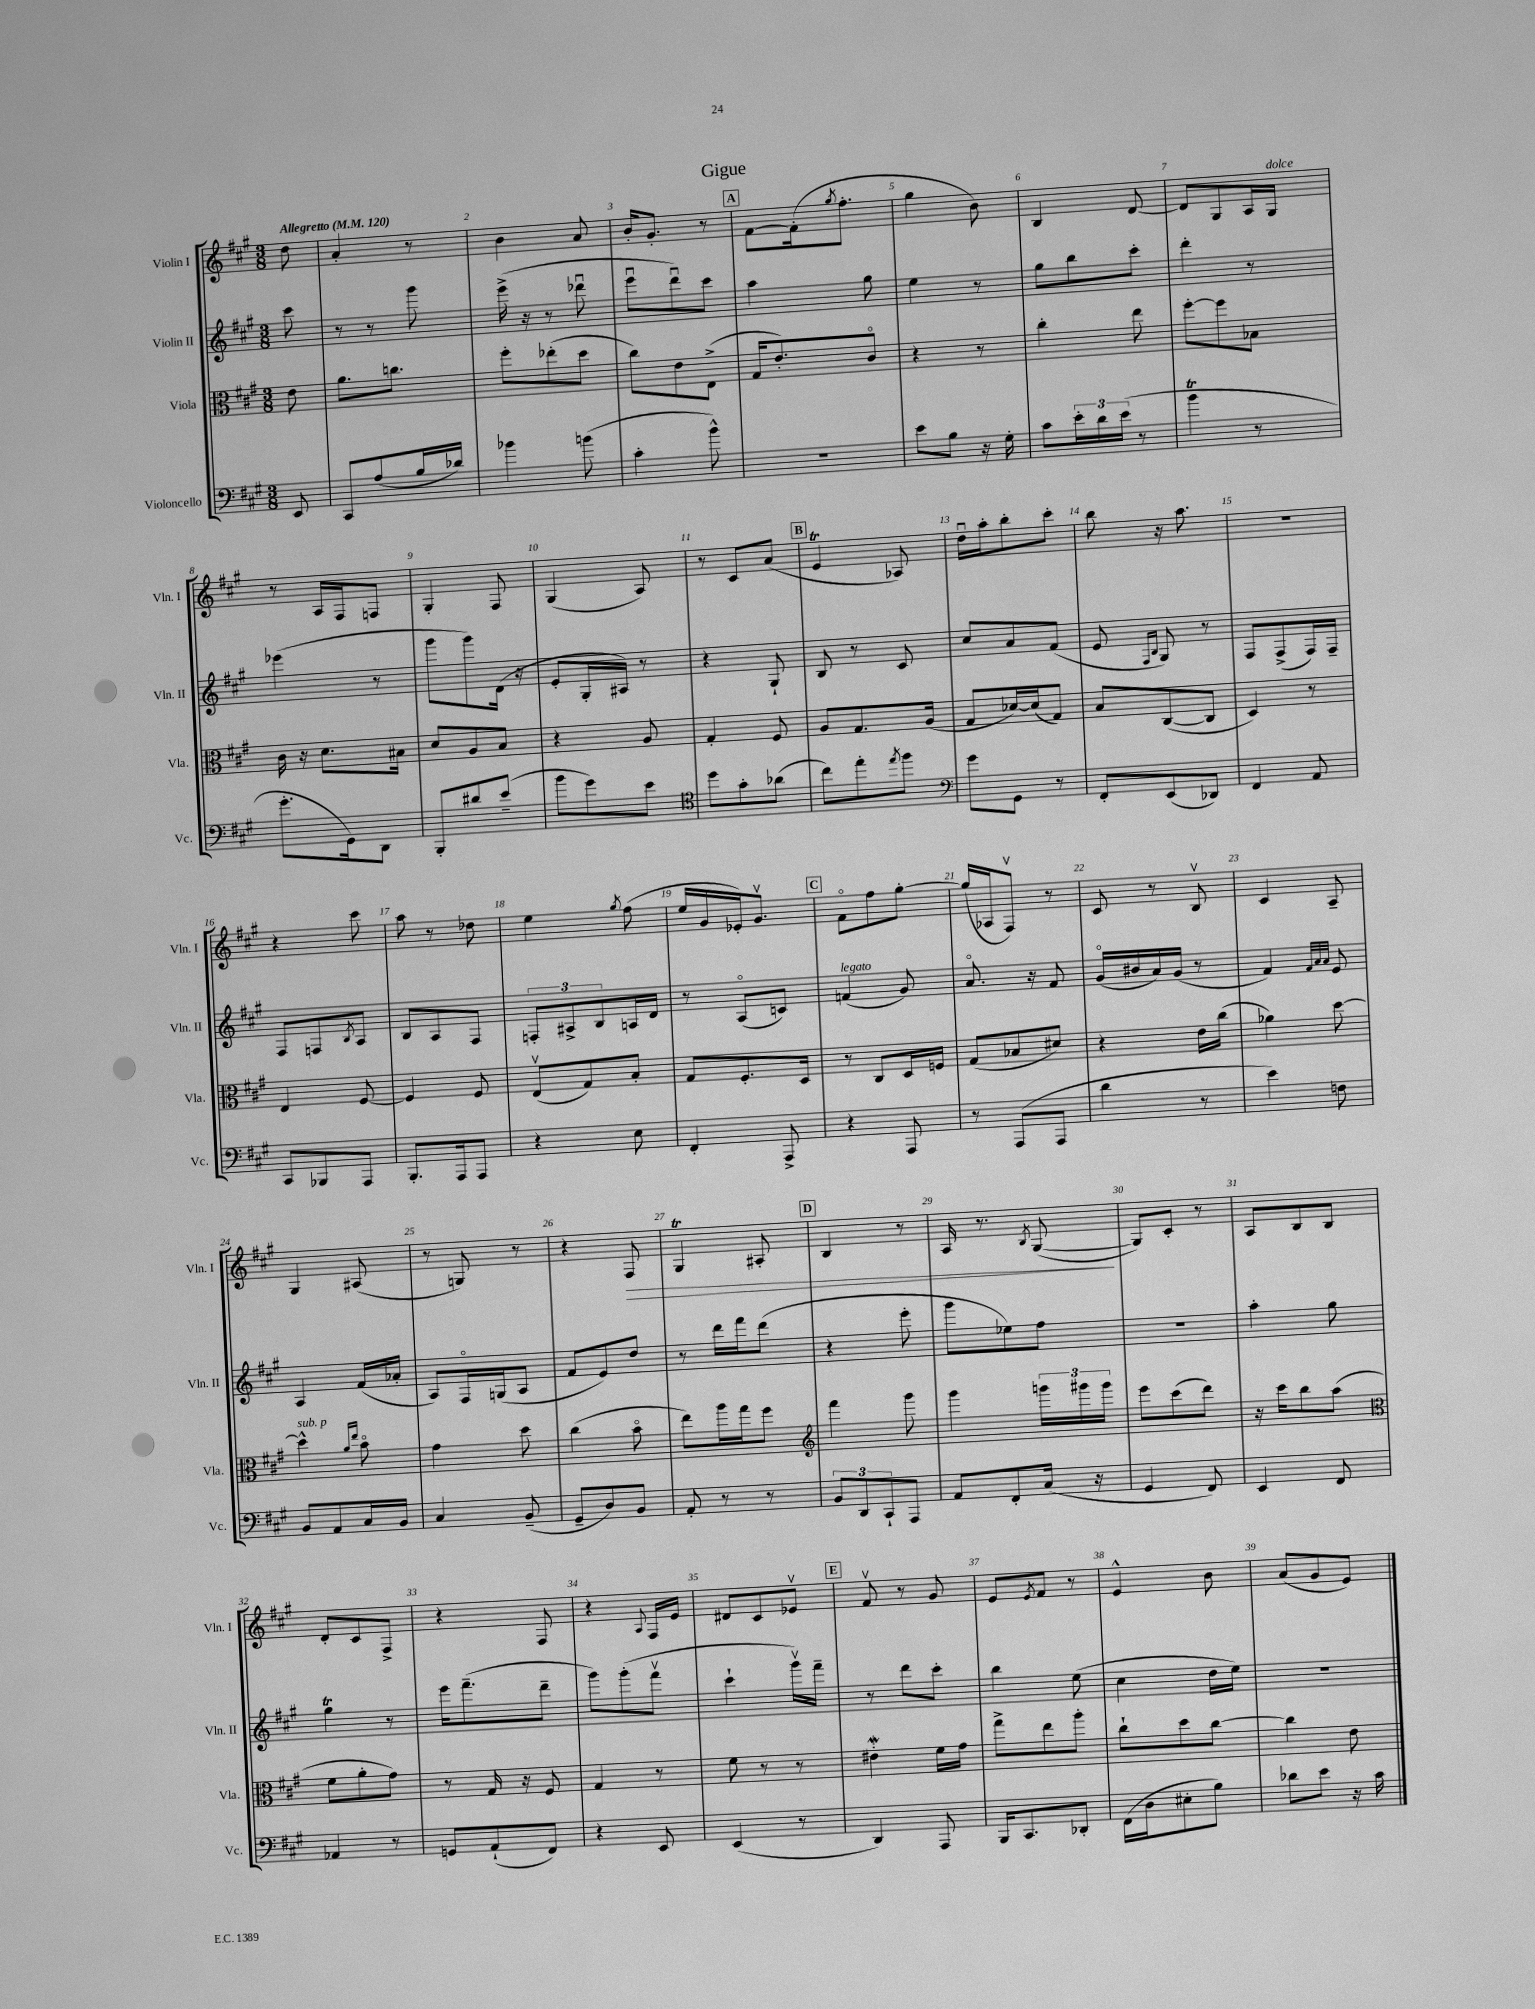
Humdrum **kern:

**kern	**kern	**kern	**kern
*staff4	*staff3	*staff2	*staff1
*clefF4	*clefC3	*clefG2	*clefG2
*k[f#c#g#]	*k[f#c#g#]	*k[f#c#g#]	*k[f#c#g#]
*M3/8	*M3/8	*M3/8	*M3/8
*MM120	*MM120	*MM120	*MM120
8EE	8e	8ccc#	8dd
=	=	=	=
8CC#	8.a	8r	4a'
(8A	.	8r	.
.	8.cc	.	.
16B	.	8ggg#	8r
16d-)	.	.	.
=	=	=	=
4b-	8ff#'	(16eee^	4b
.	.	16r	.
.	(8ee-'	8r	.
(8b	8dd	8ddd-u	8a
=	=	=	=
4c#'	8cc#)	8eeeu	16b'
.	.	.	8.g#'
.	8e	8dddu)	.
8b^^)	(8E^	8ccc#	8r
=	=	=	=
4.r	16G#	4aa	[8f#
.	8.e')	.	.
.	.	.	(16f#']
.	.	.	8qgg#
.	.	.	8.ff#'
.	8c#o	8gg#	.
=	=	=	=
8e	4r	4ee	4gg#
8B	.	.	.
16r	8r	8r	8b)
16G#'	.	.	.
=	=	=	=
8c#	4cc#'	8gg#	4B
24e'	.	8bb	.
24d	.	.	.
(24e	.	.	.
8r	8ee	8ccc#'	[8d
=	=	=	=
4b	[8ff#'	4ddd'	8d]
.	8ff#]	.	8G#
8r	8B-	8r	16A
.	.	.	16G#
=	=	=	=
8.g#'	16c#	(4eee-	8r
.	16r	.	.
.	8.d	.	16A
16GG#)	.	.	16F#
8DD	.	8r	8F
.	16B#	.	.
=	=	=	=
8BBB'	8d	8ggg#	4G#'
8d#	8A	8ggg#)	.
(8e~	8B	(16d	8F#
.	.	16r	.
=	=	=	=
8b	4r	8e'	(4G#
8g#)	.	16G#'	.
.	.	16A#)	.
8e	8A	8r	8A)
=	=	=	=
*clefC4	*	*	*
8dd	4G#'	4r	8r
8g#'	.	.	8c#
(8a-	8F#	8G#`	(8a
=	=	=	=
8cc#)	8A	8B	4e
8ee'	8.G#	8r	.
8qee	.	.	.
8ff#	.	8c#	8A-)
.	(16A	.	.
=	=	=	=
*clefF4	*	*	*
8g#	8G#	8cc#	16ddu
.	.	.	16aa'
8GG#	[16d-)	8a	8bb'
.	(16d-]	.	.
8r	8G#)	(8f#	8ccc#'
=	=	=	=
8FF#'	8B	8e	8bb
.	.	16qqF#	.
.	.	16qqB	.
(8EE	([8C#	8G#)	16r
.	.	.	8.aa
8DD-)	8C#]	8r	.
=	=	=	=
4FF#	4D)	8F#	4.r
.	.	(8F#^	.
8AA	8r	16F#)	.
.	.	16F#~	.
=	=	=	=
8CC#	4E	8F#	4r
8BBB-	.	8F	.
.	.	8qB	.
8AAA	[8F#	8A	8ccc#
=	=	=	=
8.BBB'	4F#]	8B	8aa
.	.	8A	8r
16AAA	.	.	.
8AAA	8F#	8F#	8dd-
=	=	=	=
4r	(8Ev	12F'	4ee
.	.	12A#^	.
.	8G#)	.	.
.	.	12B	.
.	.	.	8qgg#
8E	8B'	16A	(8ff#
.	.	16d	.
=	=	=	=
4FF#'	8G#	8r	16ee
.	.	.	16g#
.	8.F#'	(8Ao	16e-')
.	.	.	8.g#v
8AAA^	.	8c)	.
.	16D	.	.
=	=	=	=
4r	8r	(4f	8f#o
.	8C#	.	8ff#
8AAA	16D	8g#)	[8gg#'
.	16F	.	.
=	=	=	=
8r	(8G#	8.ao	(16gg#]
.	.	.	16A-
(8AAA	8B-	.	8F#v)
.	.	16r	.
8AAA	8d#)	8f#	8r
=	=	=	=
4d	4r	(16g#o	8c#
.	.	16b#	.
.	.	16a)	8r
.	.	(16g#	.
8r	16e	8r	8Bv
.	(16cc#	.	.
=	=	=	=
4e)	4a-)	4f#)	4c#
.	.	32qqf#	.
.	.	32qqa	.
.	.	32qqa	.
8F	[8dd	8e	8A~
=	=	=	=
8BB	4dd^^]	4A	4G#
8AA	.	.	.
.	16qqa	.	.
.	16qqee	.	.
16C#	8bo	(16f#	(8A#
16BB	.	16a-'	.
=	=	=	=
4C#	4g#	8A)	8r
.	.	16F#o	8G)
.	.	(16G	.
(8BB~	8dd	8A	8r
=	=	=	=
8GG#~	(4cc#	8f#	4r
8D)	.	8e)	.
8BB	8bo	8dd	8F#
=	=	=	=
8AA'	8ee)	8r	4G#
8r	16aa	16ddd	.
.	16gg#	16fff#	.
8r	8ff#	(8ddd	8A#'
=	=	=	=
*	*clefG2	*	*
12BB	4fff#	4r	4B
12DD	.	.	.
12CC#`	.	.	.
8AAA	8ggg#	8eee'	8r
=	=	=	=
8AA	4ggg#	8ggg#	16A
.	.	.	8.r
8FF#'	.	8ee-)	.
.	.	.	8qB
(16C#	24ggg	8ff#	([8G#
.	24ggg#	.	.
16r	.	.	.
.	24ggg#	.	.
=	=	=	=
4GG#	8eee	4.r	8G#])
.	(8ccc#	.	8c#'
8FF#)	8ddd)	.	8r
=	=	=	=
4EE	16r	4aa'	8A
.	16ccc#	.	.
.	8bb	.	8B
8FF#	(8aa	8gg#	8B
=	=	=	=
*	*clefC3	*	*
4AA-	8f#	4gg#	8d'
.	8a'	.	8c#
8r	8g#)	8r	8F#^
=	=	=	=
8GG	8r	16eee	4r
.	.	(8.fff#~	.
(8AA`	16G#	.	.
.	16r	.	.
8FF#)	8F#	8ddd~	8F#
=	=	=	=
4r	4G#	8ggg#)	4r
.	.	(8ggg#'	.
.	.	.	8qqA
8EE	8r	8fff#v	16F#
.	.	.	16e
=	=	=	=
(4EE	8f#	4ccc#`	8d#
.	8r	.	8c#
8r	8r	16ggg#v)	8e-v
.	.	16fff#~	.
=	=	=	=
4DD)	4e#'	8r	8f#v
.	.	8ddd	8r
8AAA	16f#	8ccc#'	8g#
.	16g#	.	.
=	=	=	=
16BBB	8gg#^	4bb	8e
8.CC#	.	.	.
.	.	.	8qe
.	8ee	.	8f#
8DD-'	8aa'	(8ee	8r
=	=	=	=
(16FF#	8cc#`	4cc#	4e^^
16D	.	.	.
8E#'	8dd	.	.
8B)	[8cc#	16dd	8b
.	.	16ee)	.
=	=	=	=
8d-	4cc#]	4.r	(8a
8e	.	.	8g#
16r	8e	.	8e)
16c#	.	.	.
==	==	==	==
*-	*-	*-	*-
